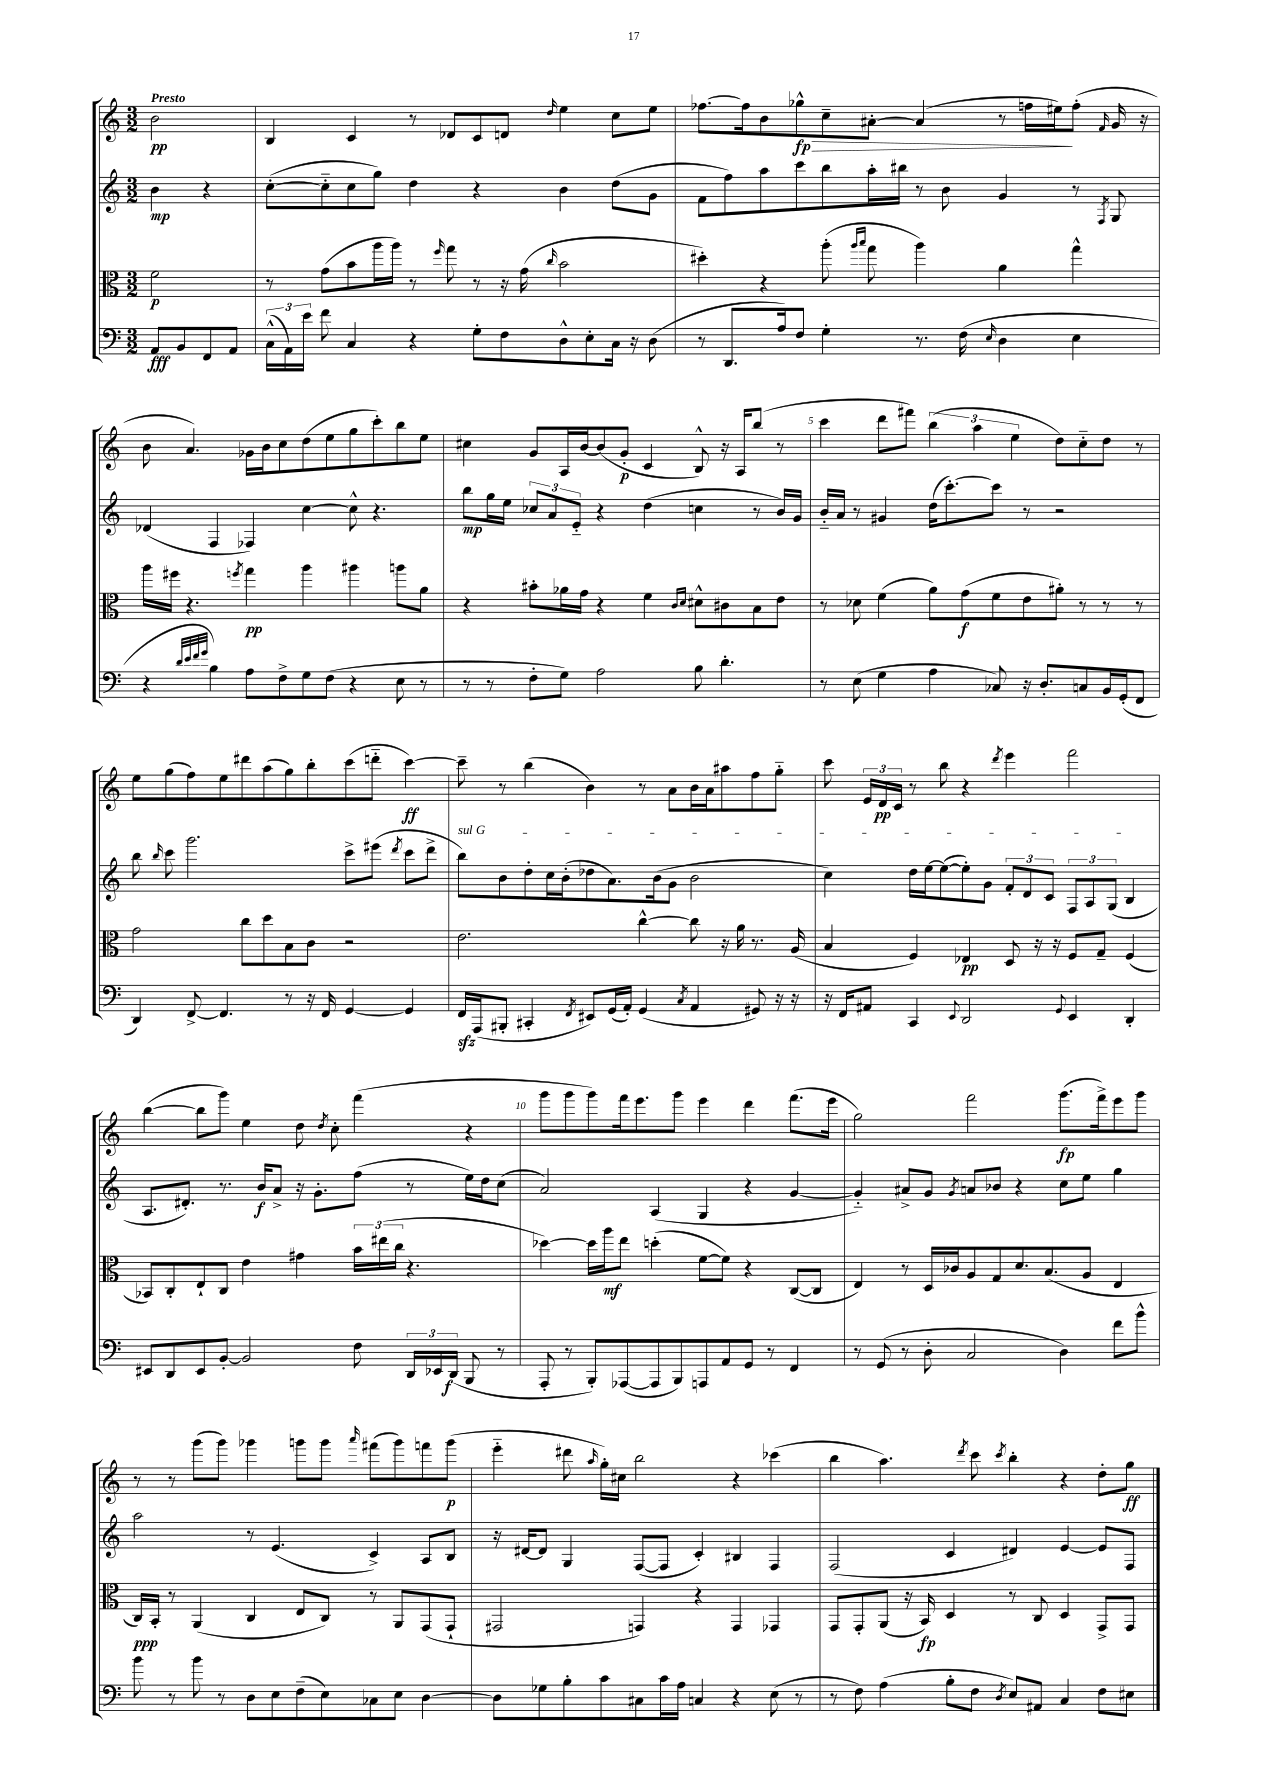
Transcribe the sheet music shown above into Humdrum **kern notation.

**kern	**kern	**kern	**kern
*staff4	*staff3	*staff2	*staff1
*clefF4	*clefC3	*clefG2	*clefG2
*k[]	*k[]	*k[]	*k[]
*M3/2	*M3/2	*M3/2	*M3/2
8AA	2f	4b	2b
8BB	.	.	.
8FF	.	4r	.
8AA	.	.	.
=	=	=	=
(24C^^	8r	([8cc'	4B
24AA)	.	.	.
24e	.	.	.
8f	(8g	8cc'~]	.
4C	8b	8cc	4c
.	16aa	8gg)	.
.	16aa)	.	.
4r	8r	4dd	8r
.	16qqff	.	.
.	8gg	.	8d-
8G'	8r	4r	8c
8F	16r	.	8d
.	(16g	.	.
.	16qqcc	.	16qqdd
8D^^	2b	4b	4ee
8E'	.	.	.
16C	.	(8dd	8cc
16r	.	.	.
(8D	.	8g	8ee
=	=	=	=
8r	4dd#')	8f	[8.ff-
8.DD	.	8ff)	.
.	.	.	16ff-]
.	4r	8aa	8b
16A)	.	.	.
8F	.	8ccc	8gg-^^
4G'	(8aa'	8bb	8cc~
.	16qqaa	.	.
.	16qqbb	.	.
.	8gg	16aa'	[8a#'
.	.	16bb#	.
8.r	4aa)	8r	(4a#]
.	.	8b	.
(16F	.	.	.
16qqE	.	.	.
4D	4a	4g	8r
.	.	.	16ff
.	.	.	16ee#)
4E	4gg^^	8r	(8ff'
.	.	8qF	16qqf
.	.	8G	16g
.	.	.	16r
=	=	=	=
4r	16aa	(4d-	8b
.	16ff#	.	.
.	4.r	.	4.a)
32qqd	.	.	.
32qqe	.	.	.
32qqf	.	.	.
32qqg	.	.	.
4B)	.	4F	.
.	8qff	.	.
8A	4gg	4F-)	16g-
.	.	.	16b
8F^	.	.	8cc
8G	4aa	[4cc	(8dd
(8F	.	.	8ee
4r	4aa#	8cc^^]	8gg
.	.	4.r	8ccc')
8E	8aa	.	8bb
8r	8a	.	8ee
=	=	=	=
8r	4r	8bb	4cc#
8r	.	16gg	.
.	.	16ee	.
8F'	8b#'	12cc-	8g
.	.	12a	.
8G)	16a-	.	16A
.	.	12e'~	.
.	16g	.	[16b
2A	4r	4r	(8b]
.	.	.	8g'
.	4f	(4dd	4c
.	16qqc	.	.
.	16qqd	.	.
8B	8d#^^	4cc	8B^^)
4.d'	8c#	.	16r
.	.	.	16A
.	8B	8r	(8bb
.	8e	16b)	8r
.	.	16g	.
=	=	=	=
8r	8r	16b'~	4ccc
.	.	16a	.
(8E	8d-	8r	.
4G	(4f	4g#	8ddd
.	.	.	8fff#)
4A	8a)	(16dd	(6bb
.	.	[8.ccc')	.
.	(8g	.	.
.	.	.	6aa
8C-)	8f	8ccc]	.
.	.	.	6ee
16r	8e	8r	.
8.D'	.	.	.
.	8a#')	2r	8dd)
8C	8r	.	8cc'~
16BB	8r	.	8dd
(16GG'	.	.	.
8FF	8r	.	8r
=	=	=	=
4DD)	2g	8bb	8ee
.	.	16qqbb	.
.	.	8ccc	(8gg
[8FF^	.	2.ggg	8ff)
4.FF]	.	.	8ee
.	8cc	.	8ddd#
.	8dd	.	(8aa
8r	8B	.	8gg)
16r	8c	.	8bb'
16FF	.	.	.
[4GG	2r	8ccc^	(8ccc
.	.	(8eee#	8ddd'~
.	.	8qddd	.
4GG]	.	8ccc	[4ccc)
.	.	8ddd^	.
=	=	=	=
16FF	2.e	8bb)	8ccc~]
(16AAA	.	.	.
8BBB#'	.	8b	8r
4CC#'	.	8dd'	(4bb
.	.	16cc	.
.	.	(16b'	.
8qFF	.	.	.
8EE#)	.	8dd-	4b)
(16GG	.	8.a)	.
16AA')	.	.	.
(4GG	[4cc^^	.	8r
.	.	(16b	.
.	.	8g	8a
8qC	.	.	.
4AA	8cc]	2b	16b
.	.	.	16a
.	16r	.	8aa#
.	16a	.	.
8GG#)	8.r	.	8ff
16r	.	.	8gg'~
16r	(16A	.	.
=	=	=	=
16r	4B	4cc)	8ccc
16FF	.	.	.
8AA#	.	.	24e
.	.	.	24d
.	.	.	24c
4CC	4F)	16dd	8r
.	.	[16ee	.
.	.	(8ee_	8bb
8qqEE	.	.	.
2DD	4E-	8ee'])	4r
.	.	8g	.
.	.	.	8qddd
.	8D	12f'	4eee
.	.	12d	.
.	16r	.	.
.	.	12c	.
.	16r	.	.
8qqGG	.	.	.
4EE	8F	12F	2fff
.	.	12A	.
.	8G~	.	.
.	.	(12G	.
4DD'	(4F	4B	.
=	=	=	=
8EE#	8BB-)	8.A	([4bb
8DD	8C'	.	.
.	.	8.d#')	.
8EE#	8E`	.	8bb]
[8BB'	8C	8.r	8ggg)
2BB]	4e	.	4ee
.	.	16b	.
.	.	8a^	.
.	4g#	16r	8dd
.	.	8.g'	.
.	.	.	8qdd
.	.	.	8cc'
8F	24b	(8ff	(4fff
.	(24ee#	.	.
.	24cc	.	.
24DD	4.r	8r	.
24EE-	.	.	.
(24DD	.	.	.
8BBB	.	16ee)	4r
.	.	16dd	.
8r	.	(8cc	.
=	=	=	=
8AAA'	[4dd-)	2a)	8ggg
8r	.	.	8ggg
8BBB')	16dd-]	.	8ggg)
.	16aa	.	.
([8AAA-	8ee	.	16fff
.	.	.	8.eee
8AAA-]	(4dd'	(4A	.
8BBB)	.	.	8ggg
8AAA	[8f	4G	4eee
8AA	8f])	.	.
8GG	4r	4r	4ddd
8r	.	.	.
4FF	([8C	[4g	(8.fff
.	8C]	.	.
.	.	.	16eee
=	=	=	=
8r	4E)	4g'~])	2gg)
(8GG	.	.	.
8r	8r	8a#^	.
8D'	16D	8g	.
.	16c-	.	.
.	.	8qg	.
2C	8A	8a	2fff
.	8G	8b-	.
.	8.d	4r	.
.	(8.B	.	.
4D)	.	8cc	(8.ggg
.	8A	8ee	.
.	.	.	16fff^)
8f	4E	4gg	8eee
8b^^	.	.	8ggg
=	=	=	=
8b	16C)	2aa	8r
.	16BB'	.	.
8r	8r	.	8r
8b	(4AA	.	(8ggg
8r	.	.	8ggg)
8D	4C	8r	4ggg-
8E	.	(4.e	.
(8F~	8E	.	8ggg
8E)	8C)	.	8ggg
.	.	.	16qqaaa
8C-	8r	4c^)	(8fff#
8E	8AA	.	8ggg)
[4D	(8GG	8A	8fff
.	8GG`	8B	(8ggg
=	=	=	=
8D]	2GG#	16r	4eee'~
.	.	[16d#	.
8G-	.	8d#]	.
8B'	.	4G	8ddd#
.	.	.	16qqaa
8c	.	.	16gg')
.	.	.	16cc#
8C#	4GG)	([8F	2bb
16c	.	8F]	.
16A	.	.	.
4C	4r	4c')	.
4r	4GG	4B#	4r
(8E	4GG-	4F	(4ccc-
8r	.	.	.
=	=	=	=
8r	8GG	(2F	4bb
8F)	8GG'	.	.
(4A	(8AA	.	4.aa)
.	16r	.	.
.	16BB)	.	.
8B'	4D	4c	.
.	.	.	8qddd
8F	.	.	8ccc
8qD	.	.	8qccc
8E)	8r	4d#)	4bb'
8AA#	8C	.	.
4C	4D	[4e	4r
8F	8GG^	8e]	8dd'
8E#	8GG	8F	8gg
==	==	==	==
*-	*-	*-	*-
